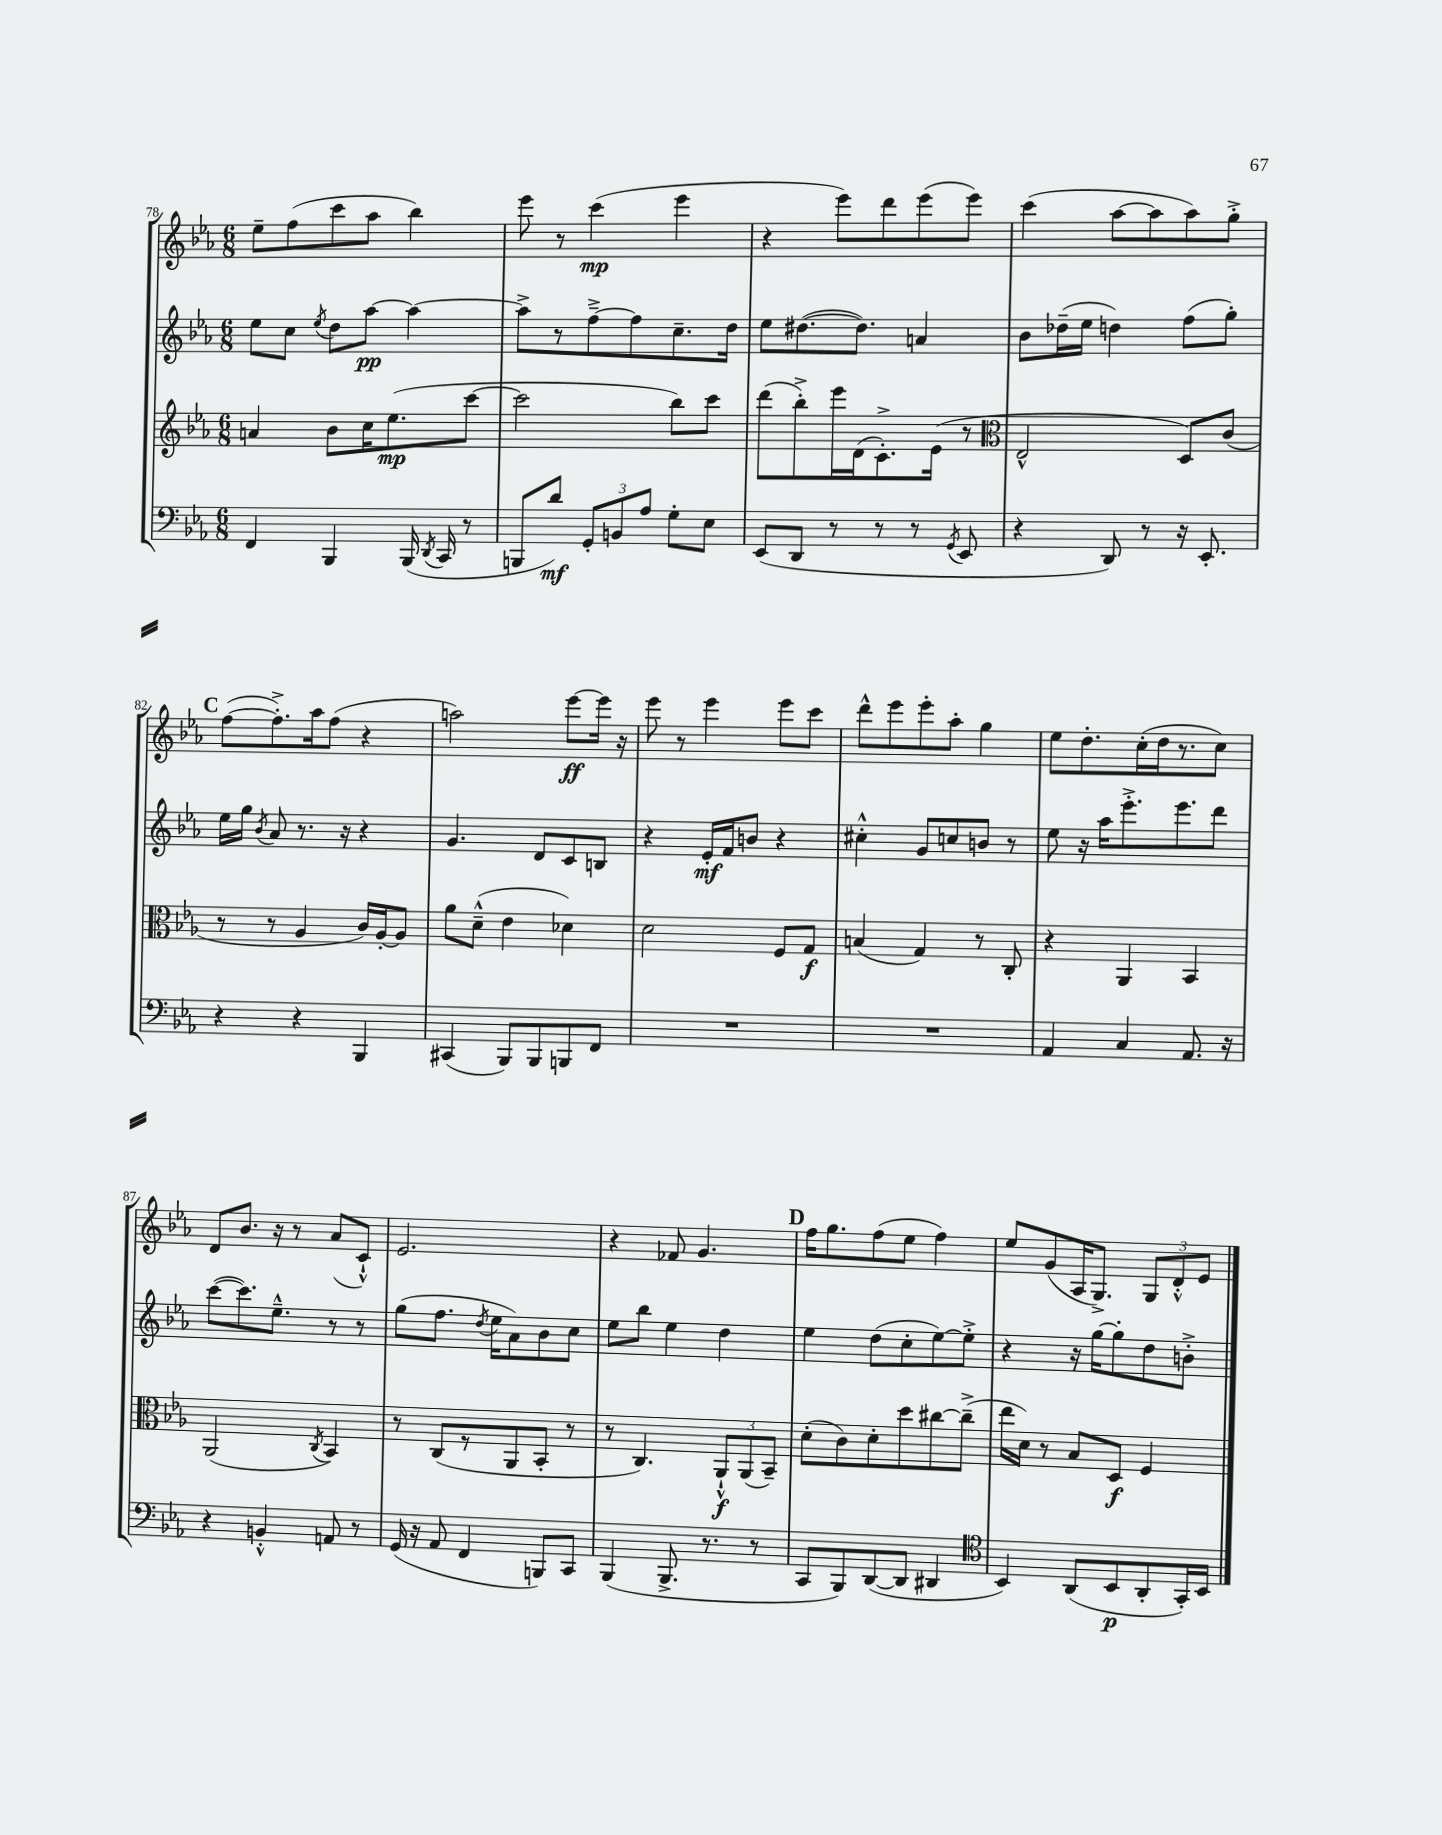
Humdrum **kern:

**kern	**kern	**kern	**kern
*staff4	*staff3	*staff2	*staff1
*clefF4	*clefG2	*clefG2	*clefG2
*k[b-e-a-]	*k[b-e-a-]	*k[b-e-a-]	*k[b-e-a-]
*M6/8	*M6/8	*M6/8	*M6/8
4FF	4a	8ee-	8ee-~
.	.	8cc	(8ff
.	.	8qee-	.
4BBB-	8b-	8dd	8ccc
.	16cc	[8aa-	8aa-
.	(8.ee-	.	.
(16BBB-	.	4aa-_	4bb-)
8qDD	.	.	.
16CC	.	.	.
8r	[8ccc	.	.
=	=	=	=
8BBB	2ccc]	8aa-^]	8eee-
8d)	.	8r	8r
12GG'	.	[8ff~^	(4ccc
12BB	.	.	.
.	.	8ff]	.
12A-	.	.	.
8G'	8bb-)	8.cc~	4eee-
8E-	8ccc	.	.
.	.	16dd	.
=	=	=	=
(8EE-	(8ddd	8ee-	4r
8DD	8bb-'^)	([8.dd#	.
8r	16eee-	.	8eee-)
.	(16d	8.dd#])	.
8r	8.c'^)	.	8ddd
8r	.	4a	(8eee-
.	(16e-	.	.
8qGG	.	.	.
8EE-	8r	.	8eee-)
=	=	=	=
*	*clefC3	*	*
4r	2E-^^	8b-	(4ccc
.	.	(16dd-~	.
.	.	16ee-	.
8DD)	.	4dd)	[8aa-
8r	.	.	8aa-]
16r	8D)	(8ff	8aa-)
8.EE-'	.	.	.
.	(8c	8gg')	8gg'^
=	=	=	=
4r	8r	16ee-	([8ff
.	.	16gg	.
.	.	8qb-	.
.	8r	8a-	8.ff'^])
4r	4A-	8.r	.
.	.	.	16aa-
.	.	.	(8ff
.	.	16r	.
4BBB-	16c)	4r	4r
.	[16A-'	.	.
.	8A-]	.	.
=	=	=	=
(4CC#	8a-	4.g	2aa)
.	(8d~^^	.	.
8BBB-)	4e-	.	.
8BBB-	.	8d	.
8BBB	4d-)	8c	[8eee-
8FF	.	8B	16eee-]
.	.	.	16r
=	=	=	=
2.r	2d	4r	8eee-
.	.	.	8r
.	.	16e-'	4eee-
.	.	16f	.
.	.	8b	.
.	8F	4r	8eee-
.	8G	.	8ccc
=	=	=	=
2.r	(4B	4cc#'^^	8ddd^^
.	.	.	8eee-
.	4G)	8g	8eee-'
.	.	8cc	8aa-'
.	8r	8b	4gg
.	8C'	8r	.
=	=	=	=
4AA-	4r	8ee-	8ee-
.	.	16r	8.dd'
.	.	16aa-	.
4C	4AA-	8.eee-'^	.
.	.	.	(16cc'
.	.	.	16dd
.	.	8.eee-	8.r
8.AA-	4BB-	.	.
.	.	8ddd	8cc)
16r	.	.	.
=	=	=	=
4r	(2AA-	([8ccc	8d
.	.	8.ccc])	8.b-
4BB'^^	.	.	.
.	.	8.ee-~^^	16r
.	.	.	8r
.	8qC	.	.
8AA	4BB-)	8r	(8a-
8r	.	8r	8c`^^)
=	=	=	=
(16GG	8r	(8gg	2.e-
16r	.	.	.
8AA-	(8C	8.ff	.
4FF	8r	.	.
.	.	8qdd	.
.	.	16ee-	.
.	8AA-	8a-)	.
8BBB)	8BB-'	8b-	.
8CC	8r	8cc	.
=	=	=	=
(4BBB-	8r	8ee-	4r
.	4.C)	8bb-	.
8.BBB-^	.	4ee-	8f-
.	.	.	4.g
8.r	.	.	.
.	12AA-`^^	4dd	.
.	(12AA-	.	.
8r	.	.	.
.	12BB-~)	.	.
=	=	=	=
8CC	(8d'	4ee-	16ff
.	.	.	8.gg
8BBB-)	8c)	.	.
([8DD	8d'	(8dd	(8ff
8DD]	8dd	8cc'	8ee-
4DD#	[8cc#	[8ee-)	4ff)
.	(8cc#~^]	8ee-'^]	.
=	=	=	=
*clefC4	*	*	*
4BB-)	16ee-	4r	8ee-
.	16d)	.	.
.	8r	.	(8g
(8AA-	8B-	16r	16A-
.	.	[16gg	8.G^)
8BB-	8D	8gg']	.
8AA-'	4F	8dd	12G
.	.	.	12d'^^
16GG')	.	8b'^	.
.	.	.	12e-
16BB-	.	.	.
==	==	==	==
*-	*-	*-	*-
